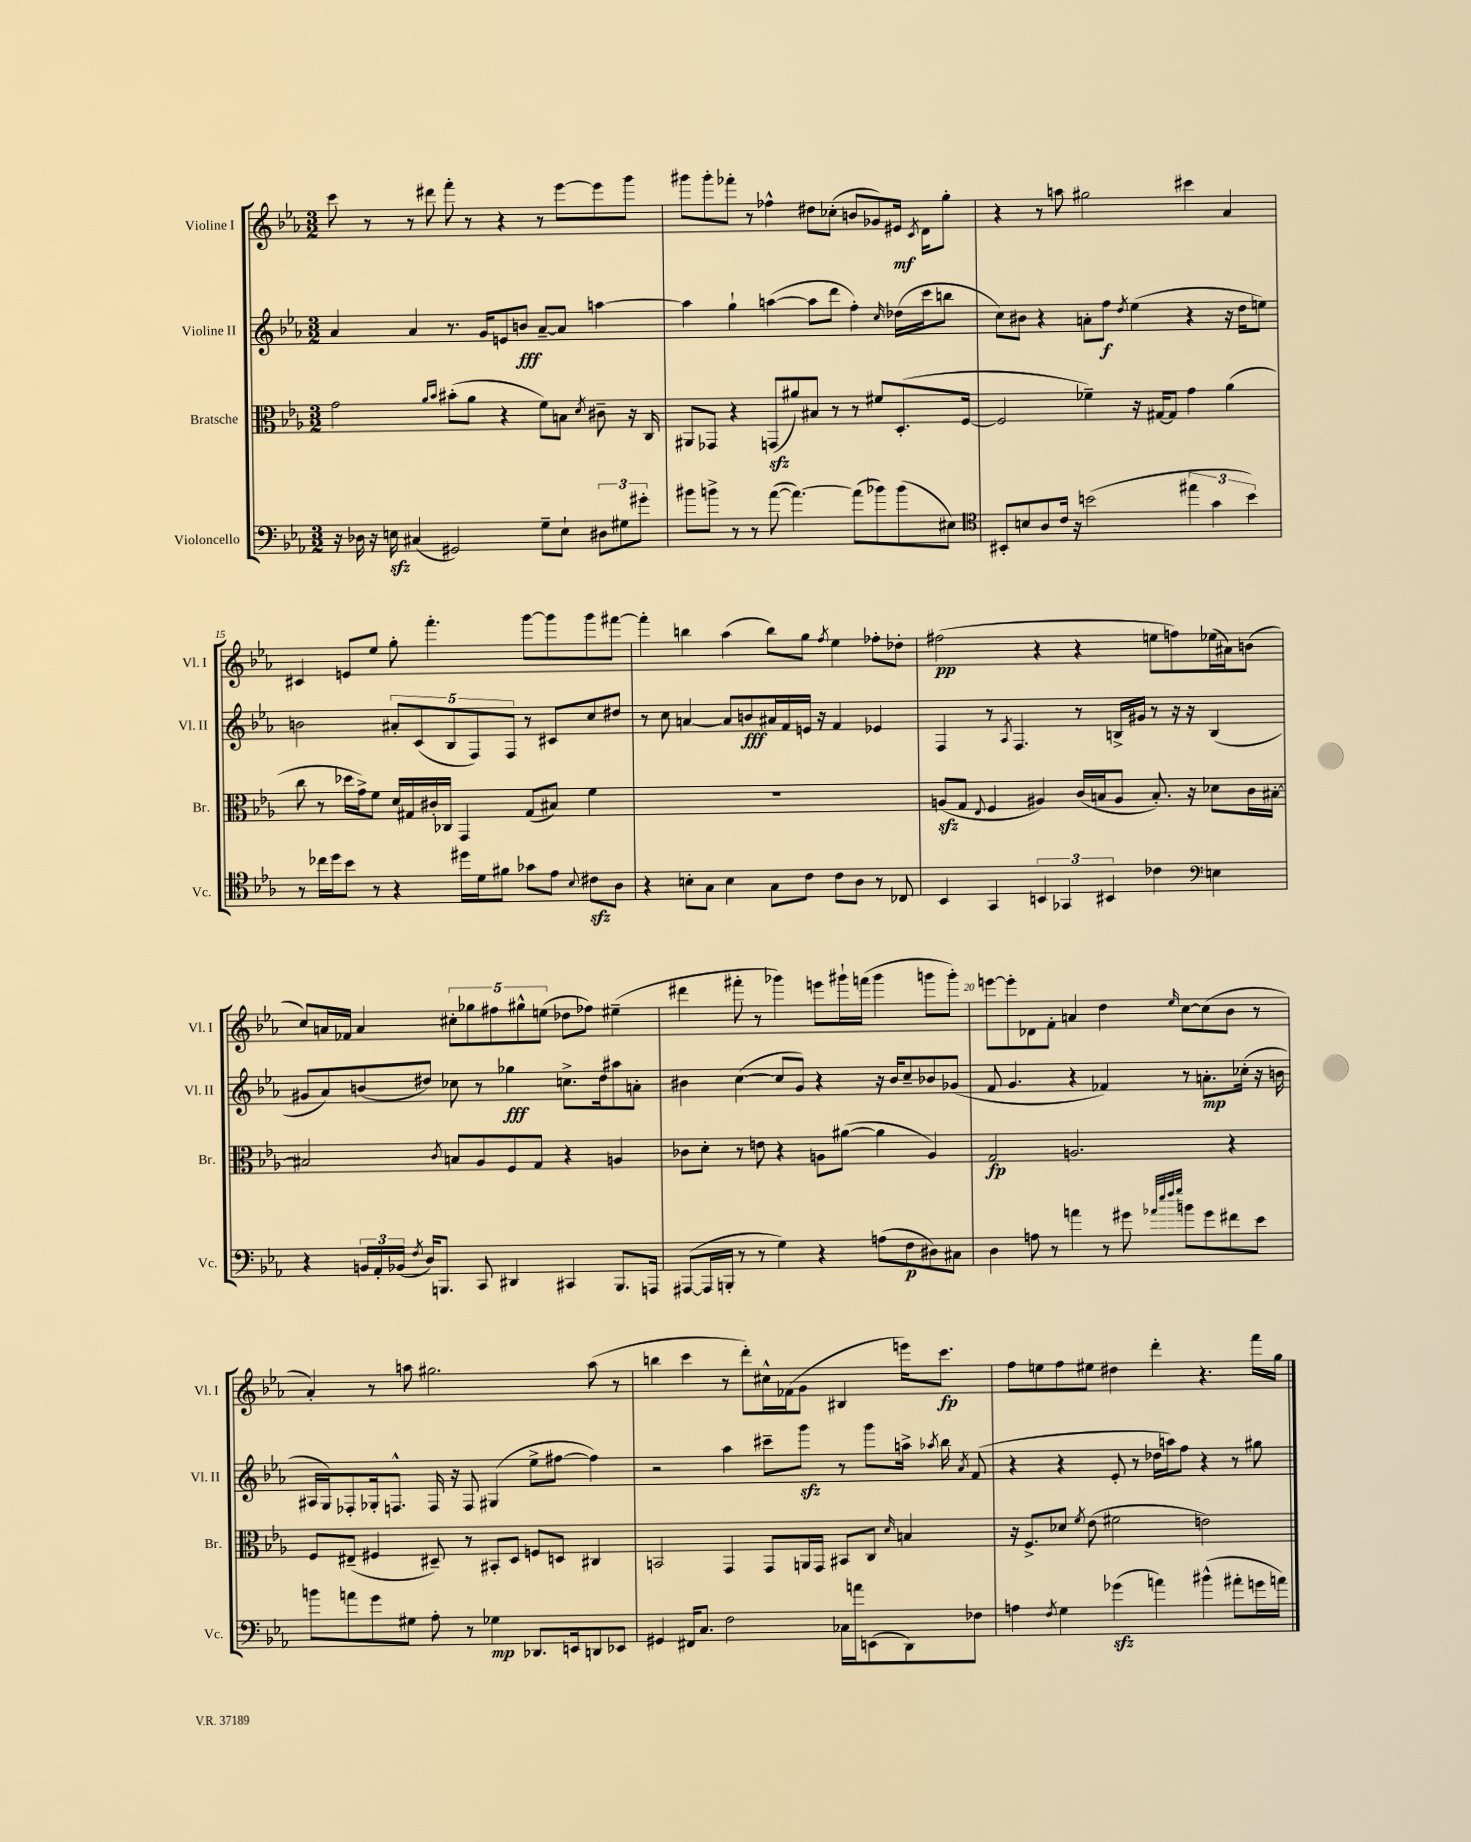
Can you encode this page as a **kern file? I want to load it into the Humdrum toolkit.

**kern	**kern	**kern	**kern
*staff4	*staff3	*staff2	*staff1
*clefF4	*clefC3	*clefG2	*clefG2
*k[b-e-a-]	*k[b-e-a-]	*k[b-e-a-]	*k[b-e-a-]
*M3/2	*M3/2	*M3/2	*M3/2
16r	2g	4a-	8ccc
16D-	.	.	.
16r	.	.	8r
16E	.	.	.
(4C#	.	4a-	8r
.	.	.	8ddd#
.	16qqa-	.	.
.	16qqb-	.	.
2GG#)	(8b#'	8.r	8fff'
.	8a-	.	8r
.	.	16g	.
.	4r	8e	4r
.	.	8b	.
8G~	8f)	[8a-~	8r
8E`	8B	8a-]	[8eee-
.	8qd	.	.
12D#	8c#~	[4aa	8eee-]
12G#	.	.	.
.	16r	.	8ggg
12g#'	.	.	.
.	16C	.	.
=	=	=	=
8b#	8AA#	4aa]	8ggg#
8b^	8GG-	.	8ggg#'
8r	4r	4gg`	8fff-'
8r	.	.	8r
([8a-	(8GG	([4aa	4ff-^^
4.a-_)	8a#)	.	.
.	8B#	8aa]	8dd#
.	8r	8ddd	(8cc-'
(8a-]	8r	4ff')	8b
8b-)	8f#	.	8g-)
.	.	16qqcc	.
(8b-	(8.D'	(16dd-	16e#
.	.	.	8qc
.	.	16ccc	16d
8E#)	.	8bb	8gg'
.	[16F	.	.
=	=	=	=
*clefC4	*	*	*
8BB#'	2F]	8cc)	4r
8B	.	8b#	.
8A-	.	4r	8r
16c	.	.	8aa
16r	.	.	.
(2b	4f-~)	8a'	2gg#
.	.	8ff	.
.	.	8qdd	.
.	16r	(4ee-	.
.	[16G#	.	.
.	8G#]	.	.
6ee#	4g	4r	4ccc#
6g	.	.	.
.	(4a-	16r	4a-
.	.	16dd	.
6b)	.	.	.
.	.	8ee)	.
=	=	=	=
8r	8cc	2b	4c#
16cc-	8r	.	.
16dd	.	.	.
8b-	16dd-	.	8e
.	16g^)	.	.
8r	8f	.	8ee-
4r	16d	10a#'	8gg'
.	16G#	.	.
.	.	(10c	.
.	16c#'	.	4.fff'
.	16C-	.	.
.	.	10B-	.
16dd#	4GG	.	.
.	.	10F)	.
16d	.	.	.
8f#	.	.	.
.	.	10F	.
8g-	(8G#	8r	[8ggg
8e-	8B#)	8c#	8ggg]
8qqB-	.	.	.
8c#	4f	8cc	8ggg
8A-	.	8dd#	[8fff#
=	=	=	=
4r	1.r	8r	4fff#']
.	.	8cc	.
8B'	.	[4a	4bb
8G	.	.	.
4B	.	8a]	(4aa-
.	.	8b	.
8G	.	16a#	8bb)
.	.	16f	.
8c	.	16e	8gg
.	.	16r	.
.	.	.	8qff
8c	.	4f	4ee-
8A-	.	.	.
8r	.	4e-	8ff-'
8C-	.	.	8dd-'
=	=	=	=
4BB-	(8A	4F	(2ff#
.	8G	.	.
.	8qqE-	.	.
4GG	4F	8r	.
.	.	8qA-	.
.	.	4.F	.
6BB	4A#)	.	4r
6GG-	.	.	.
.	(16c	8r	4r
.	16B	.	.
6BB#	.	.	.
.	8A#	16B^	.
.	.	16g#	.
4c-	8.B')	8r	8ee
.	.	16r	8ff)
.	16r	16r	.
*clefF4	*	*	*
4E	8d-	(4B	(16ee-
.	.	.	16a#)
.	16c	.	(8b
.	[16B#'	.	.
=	=	=	=
4r	2B#]	8g#	8cc)
.	.	8a-)	16a
.	.	.	16f-
24BB	.	(8b	4a
24AA-'	.	.	.
(24BB-	.	.	.
8qF	.	.	.
16D)	.	8dd#)	.
8.BBB	.	.	.
.	8qc	.	.
.	8B	8cc-	10cc#'
.	.	.	10gg-
8CC	8A-	8r	.
.	.	.	10ff#
4DD#	8F	4gg-	.
.	.	.	10gg#^^
.	8G	.	.
.	.	.	(10ee
4CC#	4r	8.cc^	8dd-
.	.	.	8ff-)
.	.	16dd#	.
8.BBB	4A	8aa#	(4ee#~
.	.	8a'	.
16AAA	.	.	.
=	=	=	=
([8AAA#	8c-	4b#	4ddd#
16AAA#]	8d'	.	.
16BBB'	.	.	.
8r	8r	([4cc	8fff#'
8r	8e	.	8r
4G)	4r	8cc]	4ggg-)
.	.	8g)	.
4r	8A	4r	8eee
.	([8a#	.	16ggg#`
.	.	.	(16fff
(8A	4a#]	16r	4ggg#
.	.	16b#	.
8F	.	8cc~	.
8D#)	4A)	8b-	8ggg
8C#	.	(8g-	8ggg')
=	=	=	=
4D	2G	8f	[8eee
.	.	4.g	8eee']
8A	.	.	8d-
8r	.	.	8f'
4a	2.A	4r	4a
8r	.	4f-)	4dd
8g#	.	.	.
32qqa-	.	.	.
32qqee-	.	.	.
32qqff	.	.	.
32qqgg	.	.	16qqee-
8b	.	8r	[8cc
8g#	.	8.a'	(8cc]
8f#	4r	.	8b-
.	.	(16cc-'	.
8e-	.	16r	8r
.	.	16b	.
=	=	=	=
8b	8F	16A#	4a-')
.	.	16G)	.
8a	(8E#~	8F-'	.
8g	4F#	16G-'	8r
.	.	8.F^^	.
8G#	.	.	8aa
8A-'	8D#~)	16F	2.gg#
.	.	16r	.
8r	8r	8F	.
4G-	8BB#'	(4G#	.
.	8D#	.	.
8.DD-	8F	8ee-^	.
.	8D	[8ff#	.
16EE	.	.	.
8DD	4C#	4ff#])	(8aa
8EE-	.	.	8r
=	=	=	=
4GG#	2BB	2r	4bb
16FF#	.	.	4ccc
8.C	.	.	.
2F	4GG	4aa-	8r
.	.	.	8ddd')
.	8GG	8ccc#~	16cc#^^
.	.	.	(16f-
.	16AA	8ggg	8g
.	16GG	.	.
16C-	8BB#	8r	4B#
16a	.	.	.
(8EE	8C	8ggg	.
.	16qqd	.	.
8DD)	4B	16aa^	16eee)
.	.	8qaa-	.
.	.	16bb-	8.ccc
.	.	8qa-	.
8F-	.	(8f	.
=	=	=	=
4A	16r	4r	8ff
.	8.F^	.	.
.	.	.	8ee
8qF	.	.	.
4G	8d-	4r	8ff
.	8qf	.	.
.	(8e-	.	8ee#
(4g-	2f#	8e-'	4dd#
.	.	8r	.
4a)	.	16dd-	4ddd'
.	.	16aa)	.
.	.	8ff	.
(4b#^^	2e)	4r	4.r
8a#'	.	8r	.
16g	.	8gg#	16fff
16a)	.	.	16gg
==	==	==	==
*-	*-	*-	*-
